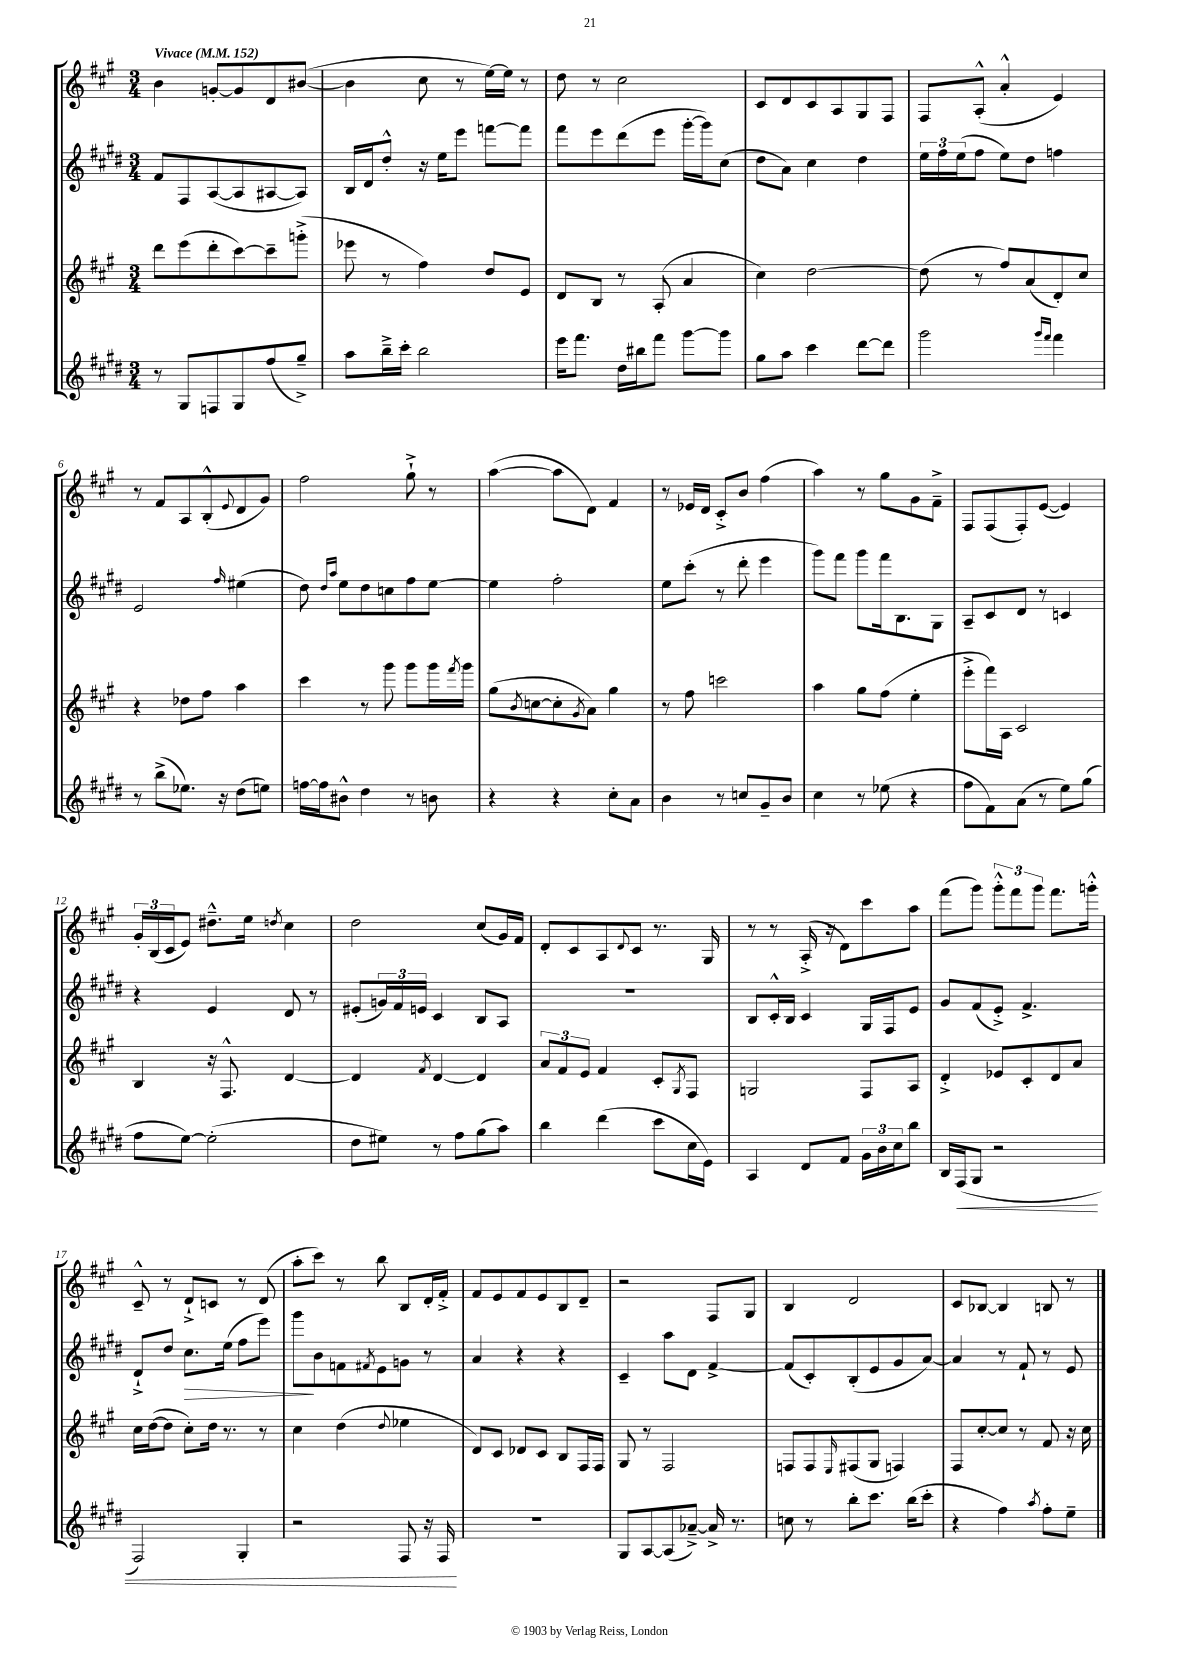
<<
\new StaffGroup <<
\new Staff = "s0" {
    \clef treble \key a \major \numericTimeSignature \time 3/4 \tempo "Vivace" 4 = 152
    b'4 g'8~-. g'8 d'8 bis'8~( |
    bis'4 cis''8 r8 e''16~) e''16 r8 |
    d''8 r8 cis''2 |
    cis'8 d'8 cis'8 a8 gis8 fis8 |
    fis8 a8-.-^( a'4-.-^ e'4) |
    r8 fis'8 a8 b8-.-^( \appoggiatura { e'8 } d'8 gis'8) |
    fis''2 gis''8-!-> r8 |
    a''4~( a''8 d'8) fis'4 |
    r8 ees'16 d'16 cis'8-.-> b'8 fis''4( |
    a''4) r8 gis''8 gis'8 fis'8---> |
    fis8 fis8( fis8-.) e'8~( e'4) |
    \tuplet 3/2 { gis'16-. b16( cis'16 } e'8) dis''8.---^ e''16 \acciaccatura { d''8 } cis''4 |
    d''2 cis''8( gis'16) fis'16 |
    d'8-. cis'8 a8 \appoggiatura { d'8 } cis'8 r8. gis16 |
    r8 r8 a16-.->( r16 d'8) cis'''8 a''8 |
    fis'''8( gis'''8) \tuplet 3/2 { gis'''8-.-^ fis'''8 gis'''8 } fis'''8. g'''16-.-^ |
    cis'8---^ r8 d'8-!-> c'8 r8 d'8( |
    a''8-. cis'''8) r8 b''8 b8 d'16-. fis'16-.-> |
    fis'8 e'8 fis'8 e'8 b8 d'8-- |
    r2 fis8 gis8 |
    b4 d'2 |
    cis'8 bes8~ bes4 b8 r8 \bar "|." |
}
\new Staff = "s1" {
    \clef treble \key e \major \numericTimeSignature \time 3/4
    fis'8 fis8 a8~( a8 ais8~ ais8) |
    b16 dis'16 dis''8-.-^ r16 e''16 e'''8 f'''8~ f'''8 |
    fis'''8 e'''8 dis'''8( e'''8 gis'''16~-. gis'''16) cis''8( |
    dis''8 a'8) cis''4 dis''4 |
    \tuplet 3/2 { e''16 fis''16 e''16( } fis''8 e''8) dis''8 f''4 |
    e'2 \grace { fis''16 } eis''4( |
    dis''8) \grace { dis''16 a''16 } e''8 dis''8 c''8 fis''8 e''8~ |
    e''4 fis''2-. |
    e''8 cis'''8-.( r8 dis'''8-. e'''4 |
    gis'''8) fis'''8 gis'''8 fis'''16 b8. gis8 |
    a8-- cis'8 dis'8 r8 c'4 |
    r4 e'4 dis'8 r8 |
    eis'8-.( \tuplet 3/2 { g'16) fis'16 e'16 } cis'4 b8 a8 |
    R2. |
    b8 cis'16-.-^ b16 cis'4 gis16 fis16 e'8 |
    gis'8 fis'8( e'8-.->) fis'4.-> |
    dis'8-!-> dis''8 cis''8.\> e''16( fis''8 e'''8) |
    gis'''8\! b'8 f'8 \acciaccatura { fis'8 } e'8 g'8 r8 |
    a'4 r4 r4 |
    cis'4-- a''8 dis'8 fis'4~-> |
    fis'8( cis'8-.) b8-.( e'8 gis'8 a'8~) |
    a'4 r8 fis'8-! r8 e'8 \bar "|." |
}
\new Staff = "s2" {
    \clef treble \key a \major \numericTimeSignature \time 3/4
    d'''8 e'''8( d'''8-. cis'''8~) cis'''8-- g'''8-.->( |
    ees'''8 r8 fis''4) d''8 e'8 |
    d'8 b8 r8 a8-.( a'4 |
    cis''4) d''2~ |
    d''8( r8 fis''8) a'8( d'8-.) cis''8 |
    r4 des''8 fis''8 a''4 |
    cis'''4 r8 gis'''8 gis'''8 gis'''16 \acciaccatura { fis'''8 } gis'''16 |
    gis''8( \acciaccatura { b'8 } c''8~ c''8-. \acciaccatura { gis'8 } a'8) gis''4 |
    r8 fis''8 c'''2 |
    a''4 gis''8 fis''8( e''4-. |
    e'''8-.-> fis'''16) a16 cis'2 |
    b4 r16 fis8.-^ d'4~ |
    d'4 \acciaccatura { fis'8 } d'4~ d'4 |
    \tuplet 3/2 { a'8 fis'8 e'8 } fis'4 cis'8-. \acciaccatura { gis8 } fis8 |
    g2 fis8 a8 |
    d'4-.-> ees'8 cis'8-. d'8 a'8 |
    cis''16 d''16~( d''8 cis''8-.) d''16 r8. r8 |
    cis''4 d''4( \appoggiatura { d''8 } ees''4 |
    d'8) cis'8 des'8 cis'8 b8 fis16 fis16 |
    gis8 r8 fis2 |
    f8 f8 \grace { e16 } fis8( gis8 f4) |
    fis8 cis''8~-. cis''8 r8 fis'8 r16 cis''16 \bar "|." |
}
\new Staff = "s3" {
    \clef treble \key e \major \numericTimeSignature \time 3/4
    r8 gis8 f8 gis8 fis''8( gis''8--->) |
    a''8 b''16---> cis'''16-. b''2 |
    e'''16 fis'''8. dis''16 bis''16 fis'''8 gis'''8~ gis'''8 |
    gis''8 a''8 cis'''4 dis'''8~ dis'''8 |
    gis'''2 \grace { gis'''16 fis'''16 } fis'''4 |
    r8 b''8->( ees''8.) r16 dis''8( e''8) |
    f''16~ f''16 bis'8-^ dis''4 r8 b'8 |
    r4 r4 cis''8-. a'8 |
    b'4 r8 c''8 gis'8-- b'8 |
    cis''4 r8 ees''8( r4 |
    fis''8 fis'8) a'8( r8 e''8) gis''8( |
    fis''8 e''8~) e''2-.( |
    dis''8 eis''8) r8 fis''8 gis''8( a''8) |
    b''4 dis'''4( cis'''8 cis''16 e'16) |
    a4 dis'8 fis'8 \tuplet 3/2 { gis'16 b'16 cis''16 } b''8 |
    b16 fis16\<( gis8 r2 |
    fis2) gis4-. |
    r2 fis8 r16 fis16\! |
    R2. |
    gis8 a8~ a8( aes'8~--->) aes'16-> r8. |
    c''8 r8 b''8-. cis'''8. b''16( cis'''8-. |
    r4 fis''4) \acciaccatura { a''8 } fis''8-. e''8-- \bar "|." |
}
>>
>>
